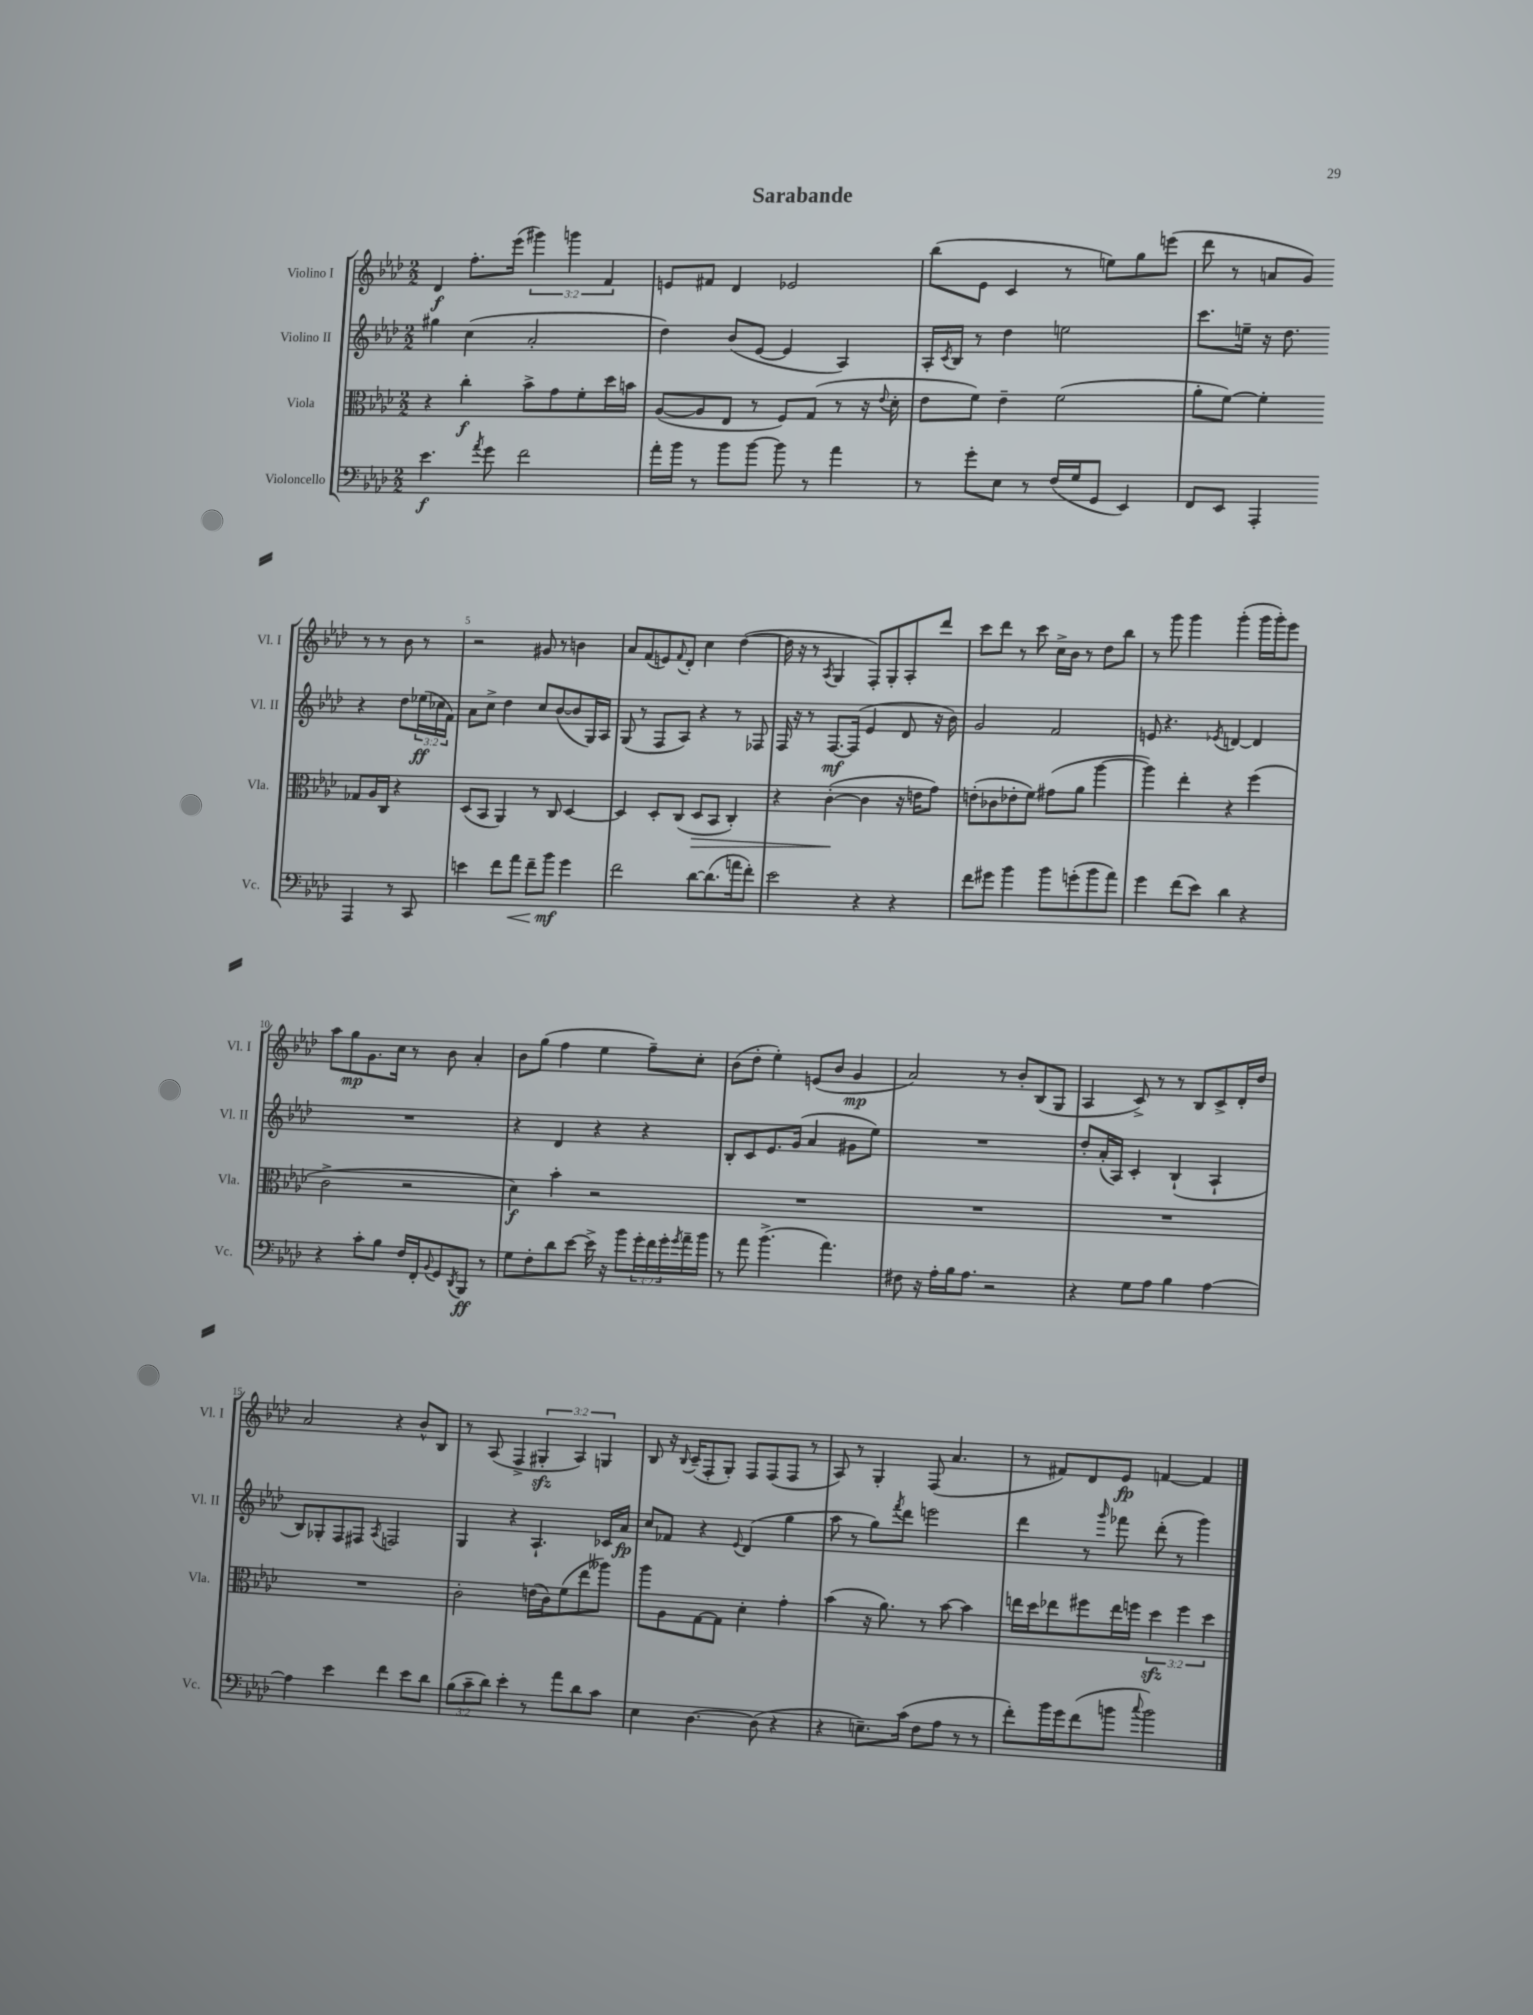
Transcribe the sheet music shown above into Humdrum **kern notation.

**kern	**dynam	**kern	**dynam	**kern	**dynam	**kern	**dynam
*part4	*part4	*part3	*part3	*part2	*part2	*part1	*part1
*staff4	*staff4	*staff3	*staff3	*staff2	*staff2	*staff1	*staff1
*I"Violoncello	*	*I"Viola	*	*I"Violino II	*	*I"Violino I	*
*I'Vc.	*	*I'Vla.	*	*I'Vl. II	*	*I'Vl. I	*
*clefF4	*	*clefC3	*	*clefG2	*	*clefG2	*
*k[b-e-a-d-]	*	*k[b-e-a-d-]	*	*k[b-e-a-d-]	*	*k[b-e-a-d-]	*
*M2/2	*	*M2/2	*	*M2/2	*	*M2/2	*
=1	=1	=1	=1	=1	=1	=1	=1
4.e-\	f	4r	.	4gg#X\	.	4d-/	f
.	.	4cc'\	f	(4cc\	.	8.ff'\L	.
8qa-/	.	.	.	.	.	.	.
8g\	.	.	.	.	.	.	.
.	.	.	.	.	.	(16eee-\Jk	.
2f\	.	8b-^\L	.	2a-'/	.	6ggg#X\)	.
.	.	8g\	.	.	.	.	.
.	.	.	.	.	.	6gggn\	.
.	.	8f'\	.	.	.	.	.
.	.	.	.	.	.	6f/	.
.	.	16dd-\L	.	.	.	.	.
.	.	16bn\JJ	.	.	.	.	.
=2	=2	=2	=2	=2	=2	=2	=2
16a-'\LL	.	([8A-/L	.	4dd-\)	.	8en/L	.
16b-\JJ	.	.	.	.	.	.	.
8r	.	8A-/]	.	.	.	8f#X/J	.
8b-\L	.	8E-/J	.	(8b-/L	.	4d-/	.
[8b-\J	.	8r	.	[8e-/J	.	.	.
8b-\]	.	8F/L)	.	4e-/]	.	2e-X/	.
8r	.	(8G/J	.	.	.	.	.
4a-\	.	8r	.	4A-/)	.	.	.
.	.	16r	.	.	.	.	.
.	.	8qqe-/	.	.	.	.	.
.	.	16d-'\	.	.	.	.	.
=3	=3	=3	=3	=3	=3	=3	=3
8r	.	8e-\L	.	16A-'/LL	.	(8bb-\L	.
.	.	.	.	8qc/	.	.	.
.	.	.	.	16B-/JJ	.	.	.
8g'\L	.	8f\J)	.	8r	.	8e-\J	.
8E-\J	.	4e-~\	.	4dd-\	.	4c/	.
8r	.	.	.	.	.	.	.
(16F/LL	.	(2f\	.	2een\	.	8r	.
16G/J	.	.	.	.	.	.	.
8GG/J	.	.	.	.	.	8een\L)	.
4EE-/)	.	.	.	.	.	8gg\	.
.	.	.	.	.	.	(8eeen\J	.
=4	=4	=4	=4	=4	=4	=4	=4
8FF/L	.	8a-'\L	.	8.ccc\L	.	8ddd-\	.
8EE-/J	.	[8f\J)	.	.	.	8r	.
.	.	.	.	16een~\Jk	.	.	.
4AAA-'/	.	4f'\]	.	16r	.	8an/L	.
.	.	.	.	8.dd-\	.	.	.
.	.	.	.	.	.	8g/J)	.
4AAA-/	.	8G-X/L	.	4r	.	8r	.
.	.	16A-/L	.	.	.	8r	.
.	.	16C/JJ	.	.	.	.	.
8r	.	4r	.	8dd-\L	.	8b-\	.
8CC/	.	.	.	(24ee-X\L	ff	8r	.
.	.	.	.	24cc-X\	.	.	.
.	.	.	.	24f\JJ)	.	.	.
!!LO:LB:g=z
=5	=5	=5	=5	=5	=5	=5	=5
4en\	.	(8D-/L	.	8a-\L	.	2r	.
.	.	8BB-/J	.	8cc^\J	.	.	.
8f\L	.	4AA-/)	.	4dd-\	.	.	.
!	!LO:HP:b	!	!	!	!	!	!
8a-\J	<	.	.	.	.	.	.
8f~\L	.	8r	.	8cc/L	.	8g#X/	.
8b-\J	mf	8C/	.	([8b-/	.	8r	.
4g\	[	[4D-/	.	8b-/]	.	4bn\	.
.	.	.	.	16G/L)	.	.	.
.	.	.	.	16A-/JJ	.	.	.
=6	=6	=6	=6	=6	=6	=6	=6
2f\	.	4D-/]	.	(8G/	.	8a-/L	.
.	.	.	.	8r	.	(8f/	.
.	.	8D-'/L	.	8F/L	.	8en/)	.
.	.	.	.	.	.	8qqf/	.
.	.	(8C/J	.	8A-/J)	.	8d-'/J	.
!	!	!	!LO:HP:b	!	!	!	!
[8d-\L	.	8D-/L	>	4r	.	4cc\	.
(8.d-\]	.	8BB-/J	.	.	.	.	.
.	.	4C'/)	.	8r	.	([4dd-\	.
16an\k	.	.	.	.	.	.	.
8f'\J)	.	.	.	8F-X/	.	.	.
=7	=7	=7	=7	=7	=7	=7	=7
2e-\	.	4r	.	16F/	.	16dd-\]	.
.	.	.	.	16r	.	16r	.
.	.	.	.	8r	.	8r	.
.	.	.	.	.	.	8qA-/	.
.	.	([4c'\	.	[8.F/L	mf	4G/	.
.	.	.	.	(16F/Jk]	.	.	.
4r	.	4c\]	]	4e-/	.	8F'/L)	.
.	.	.	.	.	.	8G'/	.
4r	.	16r	.	8d-/	.	8A-'/	.
.	.	16en\KL	.	.	.	.	.
.	.	8g\J)	.	16r	.	8ddd-/J	.
.	.	.	.	16b-\)	.	.	.
=8	=8	=8	=8	=8	=8	=8	=8
8f\L	.	(8en'\L	.	2g/	.	8ccc\L	.
8g#X\J	.	8c-X\	.	.	.	8ddd-\J	.
4b-\	.	8e-X'\	.	.	.	8r	.
.	.	8f\J)	.	.	.	8ccc\	.
8b-\L	.	(8g#X\L	.	2f/	.	16cc^\LL	.
.	.	.	.	.	.	16b-\JJ	.
(8gn'\	.	8a-\J	.	.	.	8r	.
8b-\	.	[4aa-\	.	.	.	8dd-\L	.
8a-\J)	.	.	.	.	.	8bb-\J	.
=9	=9	=9	=9	=9	=9	=9	=9
4g\	.	4aa-\])	.	8en/	.	8r	.
.	.	.	.	4.r	.	8ggg\	.
(8f\L	.	4ee-'\	.	.	.	4ggg\	.
8e-\J)	.	.	.	.	.	.	.
.	.	.	.	8qe-X/	.	.	.
4d-\	.	4r	.	[4dn/	.	(4ggg'\	.
4r	.	(4ff\	.	4d/]	.	16ggg\LL	.
.	.	.	.	.	.	16ggg'\J)	.
.	.	.	.	.	.	8eee-\J	.
!!LO:LB:g=z
=10	=10	=10	=10	=10	=10	=10	=10
4r	.	2c^\	.	1r	.	8aa-\L	.
.	.	.	.	.	.	8gg\	mp
8c'\L	.	.	.	.	.	8.g\	.
8B-\J	.	.	.	.	.	.	.
.	.	.	.	.	.	16cc\Jk	.
16F/LL	.	2r	.	.	.	8r	.
16FF'/J	.	.	.	.	.	.	.
8qqBB-/	.	.	.	.	.	.	.
8GG/	.	.	.	.	.	8b-\	.
8qDD-/	.	.	.	.	.	.	.
8BBB-/J	ff	.	.	.	.	4a-'/	.
8r	.	.	.	.	.	.	.
=11	=11	=11	=11	=11	=11	=11	=11
8G\L	.	4d-\)	f	4r	.	8b-\L	.
8F'\	.	.	.	.	.	(8gg\J	.
8d-\	.	4b-'\	.	4d-/	.	4ff\	.
[8e-\J	.	.	.	.	.	.	.
16e-^\]	.	2r	.	4r	.	4ee-\	.
16r	.	.	.	.	.	.	.
8b-\L	.	.	.	.	.	.	.
24g'\L	.	.	.	4r	.	8ff~\L)	.
24f\	.	.	.	.	.	.	.
24g'\	.	.	.	.	.	.	.
8qg/	.	.	.	.	.	.	.
16a-~\	.	.	.	.	.	8cc'\J	.
16b-\JJ	.	.	.	.	.	.	.
=12	=12	=12	=12	=12	=12	=12	=12
8r	.	1r	.	8B-'/L	.	(8b-\L	.
8a-\	.	.	.	8c/	.	8dd-'\J	.
(4.b-^\	.	.	.	8.e-/	.	4ee-'\)	.
.	.	.	.	(16g/Jk	.	.	.
.	.	.	.	4a-/	.	(8en/L	.
4.a-\)	.	.	.	.	.	8b-/J	.
.	.	.	.	8g#X\L	.	4g/	mp
.	.	.	.	8ee-\J)	.	.	.
=13	=13	=13	=13	=13	=13	=13	=13
8F#X\	.	1r	.	1r	.	2a-/)	.
16r	.	.	.	.	.	.	.
16A-'\LL	.	.	.	.	.	.	.
16B-\J	.	.	.	.	.	.	.
8.A-\J	.	.	.	.	.	.	.
2r	.	.	.	.	.	8r	.
.	.	.	.	.	.	8b-'/L	.
.	.	.	.	.	.	(8B-/	.
.	.	.	.	.	.	8G/J	.
=14	=14	=14	=14	=14	=14	=14	=14
4r	.	1r	.	8dd-'/L	.	4A-/	.
.	.	.	.	(16a-'/L	.	.	.
.	.	.	.	16A-/JJ)	.	.	.
8G\L	.	.	.	4c'/	.	8c^/)	.
8A-\J	.	.	.	.	.	8r	.
4B-\	.	.	.	(4B-`/	.	8r	.
.	.	.	.	.	.	8B-/L	.
[4A-\	.	.	.	4A-`/	.	8c^/	.
.	.	.	.	.	.	16d-'/L	.
.	.	.	.	.	.	16dd-/JJ	.
!!LO:LB:g=z
=15	=15	=15	=15	=15	=15	=15	=15
4A-\]	.	1r	.	8B-/L)	.	2a-/	.
.	.	.	.	8G-X'/	.	.	.
4e-\	.	.	.	8F/	.	.	.
.	.	.	.	8F#X/J	.	.	.
.	.	.	.	8qA-/	.	.	.
4f\	.	.	.	2Fn/	.	4r	.
8e-\L	.	.	.	.	.	8b-^^/L	.
8d-\J	.	.	.	.	.	8B-/J	.
=16	=16	=16	=16	=16	=16	=16	=16
(12B-\L	.	2c'\	.	4G/	.	8r	.
12c~\	.	.	.	.	.	.	.
.	.	.	.	.	.	(8A-/	.
12d-\J)	.	.	.	.	.	.	.
4e-'\	.	.	.	4r	.	4F^/	.
8r	.	(16en\LL	.	4.A-`/	.	6G#Xzz'/	.
.	.	16c\J)	.	.	.	.	.
8a-\L	.	(8f\	.	.	.	.	.
.	.	.	.	.	.	6A-/)	.
8d-\	.	8ee-\	.	.	.	.	.
.	.	.	.	.	.	6Gn/	.
8c\J	.	8aa--X\J)	.	16c-X/LL	.	.	.
.	.	.	.	16a-/JJ	fp	.	.
=17	=17	=17	=17	=17	=17	=17	=17
4E-\	.	8aa-\L	.	8cc/L	.	8B-/	.
.	.	8A-\	.	8f-X/J	.	16r	.
.	.	.	.	.	.	8qqB-/	.
.	.	.	.	.	.	(16c~/KL	.
[4.D-\	.	[8G\	.	4r	.	8F'/	.
.	.	8G\J]	.	.	.	8G'/J)	.
.	.	.	.	8qqe-/	.	.	.
.	.	4d-'\	.	(4d-/	.	8F/L	.
(8D-\]	.	.	.	.	.	(8F/	.
4r	.	4g'\	.	4gg\	.	8F/J	.
.	.	.	.	.	.	8r	.
=18	=18	=18	=18	=18	=18	=18	=18
4r	.	(4b-\	.	8aa-\	.	8A-/)	.
.	.	.	.	8r	.	8r	.
8.En~\L)	.	16r	.	8gg\L)	.	4G'/	.
.	.	8.a-\)	.	.	.	.	.
.	.	.	.	8qfff/	.	.	.
.	.	.	.	8ddd-\J	.	.	.
(16c\Jk	.	.	.	.	.	.	.
8F\L	.	8r	.	2eeen\	.	(8F/	.
8A-\J	.	[8b-\	.	.	.	4.a-/	.
8r	.	4b-\]	.	.	.	.	.
8r	.	.	.	.	.	.	.
=19	=19	=19	=19	=19	=19	=19	=19
8f'\L)	.	16een\LL	.	4ddd-\	.	8r	.
.	.	16dd-\J	.	.	.	.	.
16b-\L	.	8ee-X\	.	.	.	8f#X/L)	.
16g\J	.	.	.	.	.	.	.
(8f\	.	8ff#X\	.	8r	.	8d-/	.
.	.	.	.	16qqggg/	.	.	.
8bn\J	.	16ee-\L	.	8fff-X\	.	8e-/J	fp
.	.	16ffn\JJ	.	.	.	.	.
8qqcc/	.	.	.	.	.	.	.
2b\)	.	6dd-zz\	.	(8ddd-'\	.	[4fn/	.
.	.	.	.	8r	.	.	.
.	.	6ff\	.	.	.	.	.
.	.	.	.	4ggg\)	.	4f/]	.
.	.	6dd-\	.	.	.	.	.
==	==	==	==	==	==	==	==
*-	*-	*-	*-	*-	*-	*-	*-
